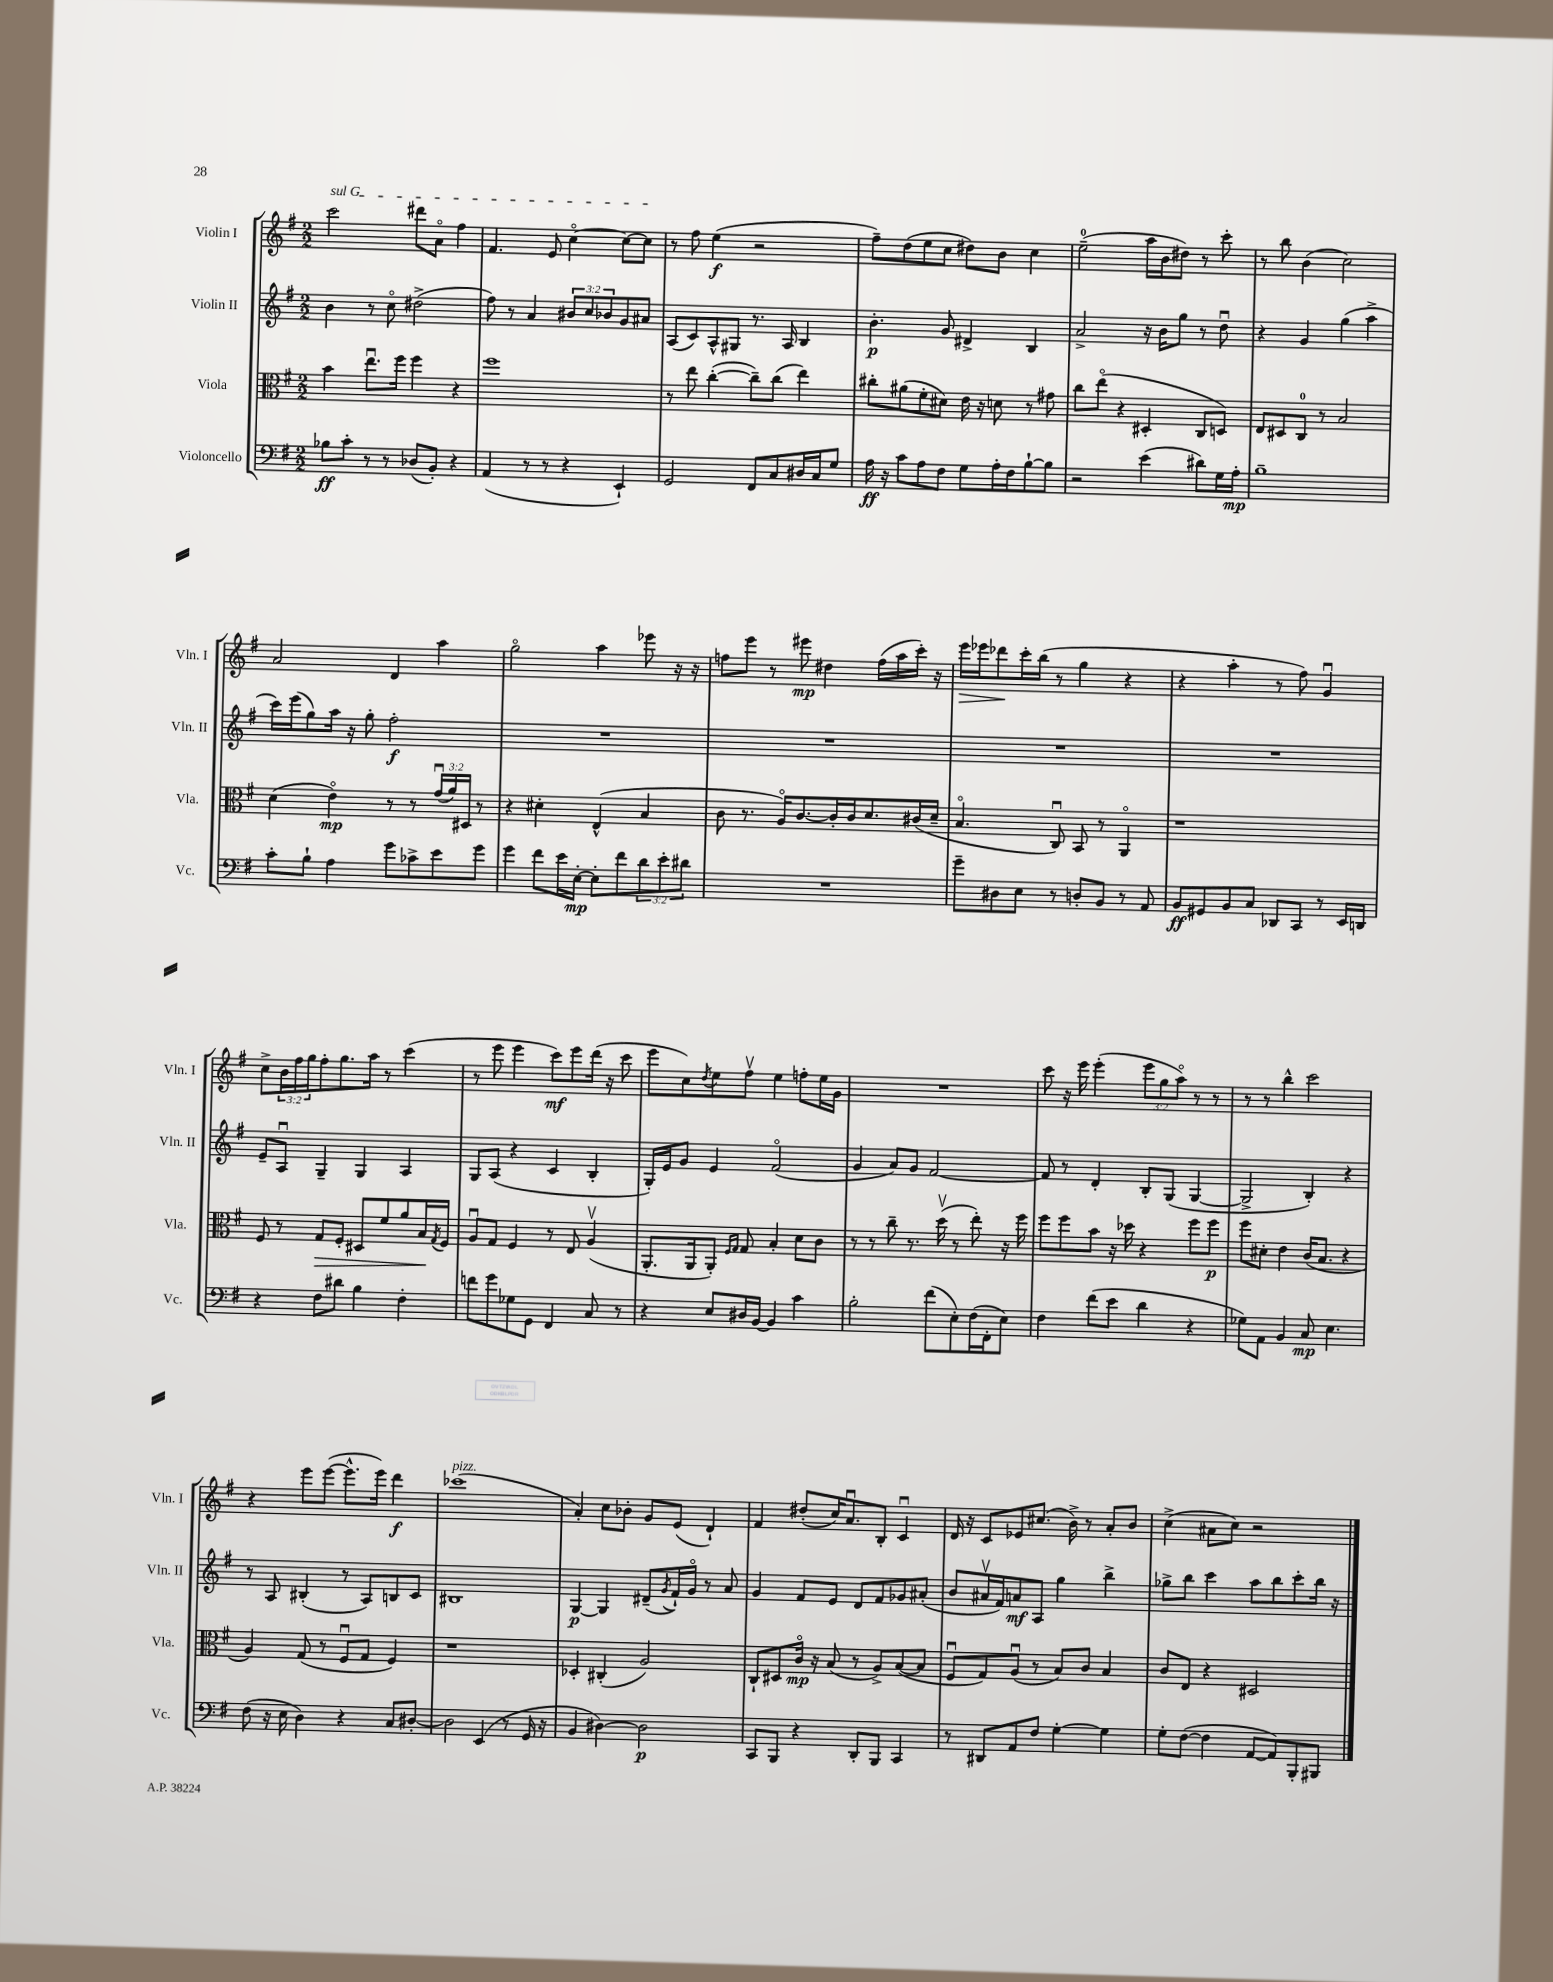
<<
\new StaffGroup <<
\new Staff = "s0" \with { instrumentName = "Violin I" shortInstrumentName = "Vln. I" } {
    \clef treble \key g \major \numericTimeSignature \time 2/2 \override Staff.TupletNumber.text = #tuplet-number::calc-fraction-text
    \once \override TextSpanner.bound-details.left.text = \markup { \italic "sul G" } c'''2\startTextSpan dis'''8 a'8\flageolet fis''4 |
    fis'4. e'8 c''4~\flageolet c''8~ c''8\stopTextSpan |
    r8 fis''8 e''4\f( r2 |
    fis''8--) d''8( e''8 c''8 dis''8) b'8 c''4 |
    e''2-0--( a''16 b'16 dis''8) r8 c'''8-. |
    r8 b''8 b'4( c''2) |
    a'2 d'4 a''4 |
    g''2\flageolet a''4 ees'''8 r16 r16 |
    f''8 e'''8 r8 eis'''8\mp dis''4 f''16( a''16 c'''16-.) r16 |
    e'''16\> ees'''16 des'''8\! c'''16-. b''16( r8 g''4 r4 |
    r4 a''4-. r8 fis''8) g'4\downbow |
    c''8-> \tuplet 3/2 { b'16 fis''16 g''16 } fis''8-. g''8. a''16 r8 c'''4( |
    r8 e'''8 e'''4 c'''8\mf) e'''8 d'''16( r16 c'''8 |
    e'''8 c''8) \acciaccatura { d''8 } e''8 fis''8\upbow e''4 f''8-. e''16 g'16 |
    R1 |
    c'''8 r16 e'''16 e'''4-.( \tuplet 3/2 { e'''8 g''8 a''8\flageolet) } r8 r8 |
    r8 r8 b''4-^ c'''2 |
    r4 e'''8 e'''8~( e'''8.-^ e'''16) d'''4\f |
    ces'''1^\markup { \italic "pizz." }( |
    a'4-.) c''8 bes'8-. g'8 e'8( d'4-!) |
    fis'4 dis''8-.( c''16) a'8.\downbow b8-. c'4\downbow |
    d'16 r16 c'8 ees'8 cis''8.( b'16->) r8 a'8-. b'8 |
    c''4->( ais'8 c''8) r2 \bar "|." |
}
\new Staff = "s1" \with { instrumentName = "Violin II" shortInstrumentName = "Vln. II" } {
    \clef treble \key g \major \numericTimeSignature \time 2/2 \override Staff.TupletNumber.text = #tuplet-number::calc-fraction-text
    b'4 r8 c''8\flageolet dis''2->( |
    fis''8) r8 a'4 \tuplet 3/2 { bis'8 c''8 bes'8 } g'8 ais'8 |
    a8( c'8) a8-^ gis8 r8. a16 b4 |
    b'4.-.\p g'8 dis'4-> b4 |
    a'2-> r16 b'16 g''8 r8 d''8\downbow |
    r4 g'4 g''4( a''4-> |
    c'''16) e'''16( g''8) a''16 r16 g''8-. fis''2-.\f |
    R1 |
    R1 |
    R1 |
    R1 |
    e'8-- a8\downbow g4-- g4 a4 |
    g8 a8( r4 c'4 b4-. |
    g16-.) e'16 g'8 e'4 fis'2\flageolet( |
    g'4 a'8) g'8 fis'2~ |
    fis'8 r8 d'4-. b8-. g8( g4~ |
    g2-> b4-.) r4 |
    r8 a8 bis4-.( r8 a8) b8 c'8 |
    bis1 |
    g4~\p g4 dis'8--( \acciaccatura { g'8 } fis'16-!) g'16\flageolet r8 a'8 |
    g'4 fis'8 e'8 d'8 fis'8 ges'8 ais'8-.( |
    b'8 ais'16\upbow fis'16) a'8\mf a8 g''4 b''4-> |
    ges''8-> b''8 c'''4 a''8 b''8 c'''8-. b''16 r16 \bar "|." |
}
\new Staff = "s2" \with { instrumentName = "Viola" shortInstrumentName = "Vla." } {
    \clef alto \key g \major \numericTimeSignature \time 2/2 \override Staff.TupletNumber.text = #tuplet-number::calc-fraction-text
    b'4 e''8.\downbow fis''16 fis''4 r4 |
    fis''1 |
    r8 e''8 c''4~-.( c''8--) c''8( e''4) |
    cis''8-. ais'8( fis'8-. dis'8) e'16 r16 d'8 r8 gis'8 |
    c''8 e''8\flageolet( r4 dis4-. c8 d8) |
    e8 dis8 c8-0 r8 b2 |
    d'4( e'4\flageolet\mp) r8 r8 \tuplet 3/2 { g'16\downbow( a'16) dis16 } r8 |
    r4 dis'4-. e4-^( b4 |
    c'8 r8. a16\flageolet) c'8.~ c'16-. c'16 d'8. cis'16( d'16-- |
    b4.\flageolet c8\downbow) b,8 r8 a,4\flageolet |
    r1 |
    fis8 r8 g8\> fis8-. dis8 fis'8 a'8 b16\! \acciaccatura { g8 } fis16 |
    a8\downbow g8 fis4 r8 e8 a4\upbow( |
    a,8.-. a,16 a,8-.) \grace { fis16 g16 } g8 b4-. d'8 c'8 |
    r8 r8 c''8-- r8. d''16\upbow( r8 e''8-.) r16 fis''16 |
    fis''8 fis''8 b'8 r16 des''16 r4 fis''8 fis''8\p |
    fis''8 dis'8-. e'4 c'16( b8. r4 |
    a4) g8( r8 fis8\downbow g8 fis4) |
    r1 |
    des4-. cis4-.( a2) |
    c8-! dis8 c'16\flageolet\mp r16 b8( r8 a8->) b8~( b8 |
    fis8\downbow g8) a8\downbow( r8 b8) c'8 b4 |
    c'8 e8 r4 dis2 \bar "|." |
}
\new Staff = "s3" \with { instrumentName = "Violoncello" shortInstrumentName = "Vc." } {
    \clef bass \key g \major \numericTimeSignature \time 2/2 \override Staff.TupletNumber.text = #tuplet-number::calc-fraction-text
    bes8\ff c'8-. r8 r8 des8( b,8-.) r4 |
    a,4( r8 r8 r4 e,4-!) |
    g,2 fis,8 c8 dis16 c16 g8 |
    a16\ff r16 c'8 a8 fis8 g8 a16-. fis16 b8~-! b8 |
    r2 e'4( dis'8) g16 a16-.\mp |
    b1-- |
    c'8-. b8-! a4 g'8 ces'8-> e'8 g'8 |
    g'4 fis'8 e'16 e16~-.\mp e8-. fis'8 \tuplet 3/2 { d'8 e'8-. dis'8 } |
    R1 |
    g'8-- dis8 e8 r8 d8-. b,8 r8 a,8 |
    b,8\ff gis,8 b,8 c8 des,8 c,8 r8 e,16 d,16 |
    r4 fis8 dis'8 b4 fis4-. |
    f'8 g'8 ges8 g,8 fis,4 c8 r8 |
    r4 e8 dis16 b,16~ b,4 c'4 |
    b2-. fis'8( e8-.) fis16( fis,16-. e8) |
    fis4 fis'8( e'8 d'4 r4 |
    ges8) a,8 b,4 c8\mp e4. |
    fis8( r16 e16 d4) r4 c8 dis8~-. |
    dis2 e,4( r8 g,16 r16 |
    b,4 dis4~) dis2\p |
    c,8 b,,8 r4 d,8-. b,,8 c,4 |
    r8 dis,8 a,8 fis8 g4~-. g4 |
    g8-. fis8~( fis4 a,8~ a,8) b,,8-. bis,,8 \bar "|." |
}
>>
>>
\layout { \context { \Score \remove "Bar_number_engraver" } }
